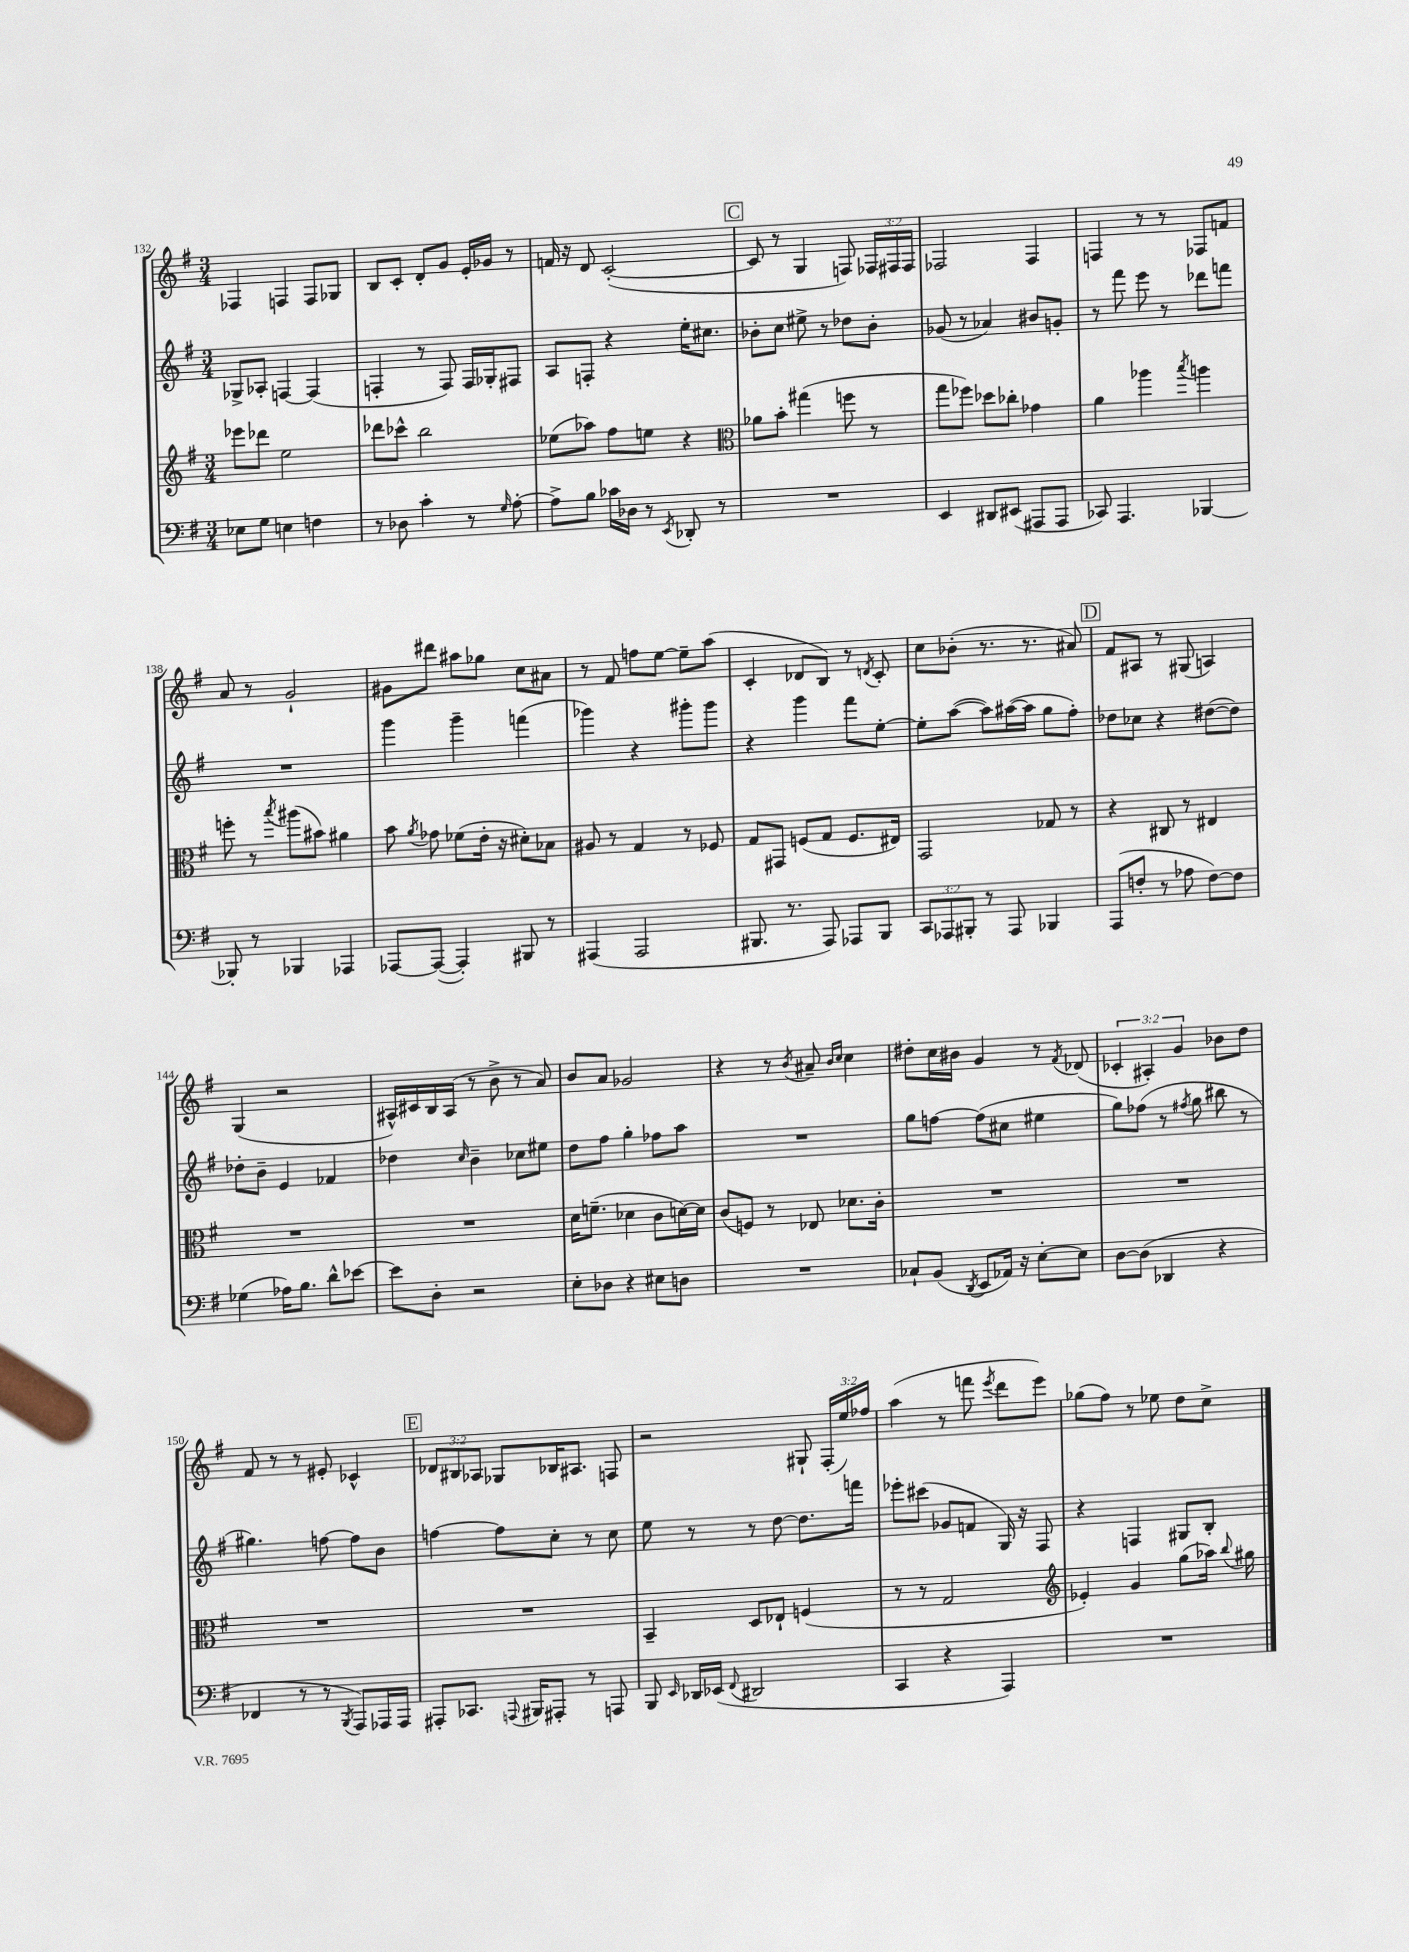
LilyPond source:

<<
\new StaffGroup <<
\new Staff = "s0" {
    \clef treble \key g \major \numericTimeSignature \time 3/4 \override Staff.TupletNumber.text = #tuplet-number::calc-fraction-text
    \autoBeamOff fes4 f4 f8[ ges8] |
    b8[ c'8]-. d'8[-. g'8] e'16[-. ges'16] r8 |
    f'16 r16 d'8 c'2~-.( |
    \mark \markup { \box "C" } c'8 r8 g4 f8) \tuplet 3/2 { fes16[ fis16 fis16] } |
    fes2 fes4 |
    f4 r8 r8 fes8[ f'8] |
    a'8 r8 g'2-! |
    gis'8[ dis'''8] ais''8[ ges''8] c''8[ ais'8] |
    r8 fis'8 f''8[ e''8]~ e''8[-- a''8]( |
    c'4-. des'8[ b8]) r8 \acciaccatura { d'8 } c'8-. |
    c''8[ bes'8]-.( r8. r8. ais'8) |
    \mark \markup { \box "D" } fis'8[ ais8] r8 gis8( a4) |
    g4( r2 |
    ais16[-^) cis'16 b16 ais16]( r8 b'8-> r8 a'8) |
    b'8[ a'8] ges'2 |
    r4 r8 \acciaccatura { b'8 } ais'8-- \grace { b'16[ c''16] } c''4 |
    dis''8[-. c''16 bis'16] g'4 r8 \acciaccatura { fis'8 } des'8( |
    \tuplet 3/2 { ces'4-. ais4-.) g'4 } bes'8[ d''8] |
    fis'8 r8 r8 eis'8-. ces'4-^ |
    \mark \markup { \box "E" } \tuplet 3/2 { des'8[ bis8 aes8] } ges8[ bes16 ais8.] f8 |
    r2 gis8-! \tuplet 3/2 { fis16[-.( e''16) fes''16] } |
    a''4( r8 f'''8 \acciaccatura { e'''8 } d'''8[ e'''8]) |
    ges''8[( fis''8]) r8 ees''8 d''8[ c''8]-> \bar "|." |
}
\new Staff = "s1" {
    \clef treble \key g \major \numericTimeSignature \time 3/4
    \autoBeamOff ges8[-> aes8]-. f4~ f4( |
    f4-. r8 f8) f16[ ges16-. fis8] |
    a8[ f8]-. r4 e''16[-. cis''8.] |
    \mark \markup { \box "C" } bes'8[-. c''8] eis''8-> r8 des''8[ bes'8]-. |
    ges'8( r8 aes'4) bis'8[ g'8]-. |
    r8 fis'''8 e'''8 r8 des'''8[ f'''8] |
    R2. |
    g'''4 g'''4-- f'''4( |
    ges'''4) r4 gis'''8[-. gis'''8] |
    r4 g'''4 fis'''8[ e''8]~-. |
    e''8[-. a''8]~( a''8[) ais''16~( ais''16] g''8[ fis''8]-.) |
    \mark \markup { \box "D" } des''8[ ces''8] r4 dis''8[~( dis''8]) |
    des''8[-. b'8]-- e'4 fes'4 |
    des''4 \grace { c''16 } b'4-- ces''8[ eis''8] |
    d''8[ fis''8] g''4-. fes''8[ a''8] |
    R2. |
    g''8[ f''8]~ f''8[( cis''8] eis''4 |
    g''8[) fes''8]( r8 \acciaccatura { fis''8 } g''8 bis''8 r8 |
    gis''4.) f''8~ f''8[ b'8] |
    \mark \markup { \box "E" } f''4~ f''8[ c''8]-. r8 c''8 |
    e''8 r8 r8 d''8~ d''8.[ f'''16] |
    ees'''8[-. cis'''8]( ges'8[ f'8] g16) r16 fis8 |
    r4 f4 gis8[ b8]-. \bar "|." |
}
\new Staff = "s2" {
    \clef treble \key g \major \numericTimeSignature \time 3/4
    \autoBeamOff ees'''8[ des'''8] e''2 |
    des'''8[ ces'''8]-^ b''2 |
    ees''8[( aes''8]) fis''8[ e''8] r4 |
    \mark \markup { \box "C" } \clef alto aes'8[ b'8]-. gis''4( f''8 r8 |
    g''8[ fes''8]) des''8[ ces''8]-. ges'4 |
    a'4 aes''4 \acciaccatura { b''8 } a''4 |
    f''8-. r8 \acciaccatura { b''8 } ais''8[( bis'8]) ais'4 |
    b'8 \acciaccatura { a'8 } ges'8 fes'8[( e'16]-. r16 dis'8[-.) bes8] |
    ais8 r8 g4 r8 fes8 |
    g8[ gis,8] f8[( g8] f8.[ eis16]) |
    g,2 ges8 r8 |
    \mark \markup { \box "D" } r4 cis8 r8 eis4 |
    R2. |
    R2. |
    d'16[ f'8.]--( des'4 c'8[ d'16~) d'16] |
    c'8[( f8]) r8 ees8 des'8.[ c'16]-. |
    R2. |
    R2. |
    R2. |
    \mark \markup { \box "E" } R2. |
    b,4-- d8[ ees8]-! f4( |
    r8 r8 g2 |
    \clef treble ees'4-.) g'4 g''8[( aes''16]) \appoggiatura { b''8 } gis''16 \bar "|." |
}
\new Staff = "s3" {
    \clef bass \key g \major \numericTimeSignature \time 3/4 \override Staff.TupletNumber.text = #tuplet-number::calc-fraction-text
    \autoBeamOff ees8[ g8] e4 f4 |
    r8 des8 c'4-. r8 \grace { g16 } a8~-. |
    a8[-> b8] ces'16[ des16] r8 \acciaccatura { e,8 } des,8-. r8 |
    \mark \markup { \box "C" } R2. |
    e,4 dis,8[ eis,8]( ais,,8[ ais,,8] |
    ces,8) a,,4. bes,,4~ |
    bes,,8-. r8 bes,,4 aes,,4 |
    aes,,8[~ aes,,8]~( aes,,4-.) bis,,8 r8 |
    ais,,4( ais,,2 |
    bis,,8. r8. a,,8) aes,,8[ bis,,8] |
    \tuplet 3/2 { c,8[ aes,,8 bis,,8]-. } r8 aes,,8 bes,,4 |
    \mark \markup { \box "D" } a,,8[( f8]-. r8 aes8 f8[~) f8] |
    ges4( aes16[) b8.] d'8[-^ ees'8]~ |
    ees'8[ d8]-. r2 |
    e8[-. des8] r4 eis8[ d8] |
    R2. |
    ces8[-! b,8]( \acciaccatura { d,8 } e,8[ aes,16]) r16 e8[~-. e8] |
    d8[~ d8]( des,4 r4 |
    fes,4 r8 r8 \acciaccatura { b,,8 } a,,8[) aes,,16 aes,,16] |
    \mark \markup { \box "E" } ais,,8[-. ces,8.] \appoggiatura { a,,8 } bis,,16[ ais,,8]-. r8 a,,8 |
    b,,8 \grace { e,16 } des,16[ ees,16]( \appoggiatura { fis,8 } dis,2 |
    c,4 r4 a,,4) |
    R2. \bar "|." |
}
>>
>>
\layout { \context { \Score currentBarNumber = #132 } }
